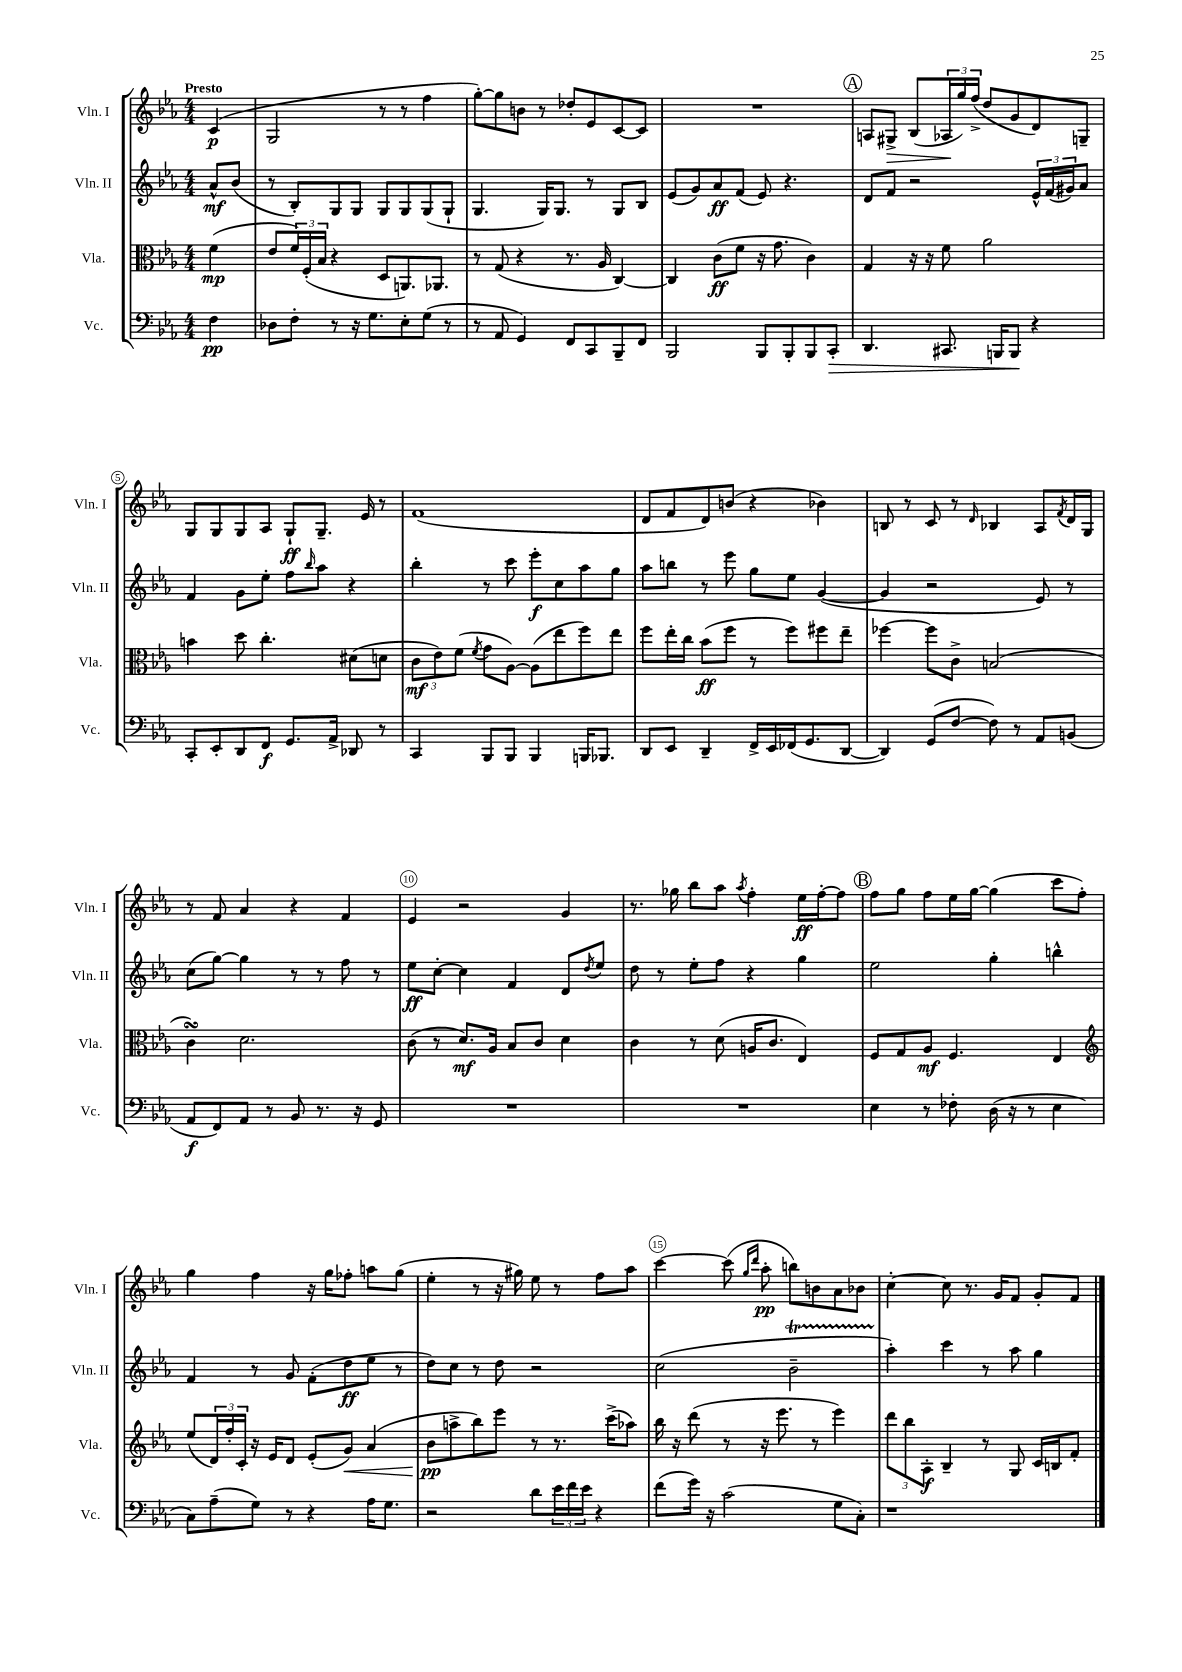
<<
\new StaffGroup <<
\new Staff = "s0" \with { instrumentName = "Vln. I" shortInstrumentName = "Vln. I" } {
    \clef treble \key ees \major \numericTimeSignature \time 4/4 \partial 4 \tempo "Presto"
    c'4\p( |
    g2 r8 r8 f''4 |
    g''8~-.) g''8 b'8 r8 des''8-. ees'8 c'8~ c'8 |
    R1 |
    \mark \markup { \circle "A" } a8 gis8->\> bes8( \tuplet 3/2 { aes16\! g''16) f''16->( } d''8 g'8 d'8) g8-- |
    g8 g8 g8 aes8 g8-!\ff g8.-- ees'16 r8 |
    f'1( |
    d'8 f'8 d'8) b'8( r4 bes'4) |
    b8 r8 c'8 r8 \grace { d'16 } bes4 aes8 \acciaccatura { f'8 } d'16 g16 |
    r8 f'8 aes'4 r4 f'4 |
    ees'4 r2 g'4 |
    r8. ges''16 bes''8 aes''8 \acciaccatura { aes''8 } f''4-. ees''16\ff f''16~-. f''8 |
    \mark \markup { \circle "B" } f''8 g''8 f''8 ees''16 g''16~ g''4( c'''8 f''8-.) |
    g''4 f''4 r16 g''16 fes''8-. a''8 g''8( |
    ees''4-. r8 r16 gis''16) ees''8 r8 f''8 aes''8 |
    c'''4~ c'''8( \grace { g''16 d'''16 } aes''8-.\pp b''8) b'8 aes'8 bes'8 |
    c''4~-. c''8 r8. g'16 f'8 g'8-. f'8 \bar "|." |
}
\new Staff = "s1" \with { instrumentName = "Vln. II" shortInstrumentName = "Vln. II" } {
    \clef treble \key ees \major \numericTimeSignature \time 4/4 \partial 4
    aes'8-^\mf bes'8( |
    r8 bes8-.) g8 g8 g8 g8 g8( g8-! |
    g4. g16) g8. r8 g8 bes8 |
    ees'8( g'8) aes'8\ff f'8( ees'8) r4. |
    \mark \markup { \circle "A" } d'8 f'8 r2 \tuplet 3/2 { ees'16-^ f'16( gis'16) } aes'8 |
    f'4 g'8 ees''8-. f''8 \grace { bes''16 } aes''8 r4 |
    bes''4-. r8 c'''8 ees'''8-.\f c''8 aes''8 g''8 |
    aes''8 b''8 r8 ees'''8 g''8 ees''8 g'4~( |
    g'4 r2 ees'8) r8 |
    c''8( g''8~) g''4 r8 r8 f''8 r8 |
    ees''8\ff c''8~-. c''4 f'4 d'8 \acciaccatura { d''8 } ees''8 |
    d''8 r8 ees''8-. f''8 r4 g''4 |
    \mark \markup { \circle "B" } ees''2 g''4-. b''4-^ |
    f'4 r8 g'8 f'8-.( d''8\ff ees''8 r8 |
    d''8) c''8 r8 d''8 r2 |
    c''2( bes'2--\startTrillSpan |
    aes''4-.\stopTrillSpan) c'''4 r8 aes''8 g''4 \bar "|." |
}
\new Staff = "s2" \with { instrumentName = "Vla." shortInstrumentName = "Vla." } {
    \clef alto \key ees \major \numericTimeSignature \time 4/4 \partial 4
    f'4\mp( |
    ees'8 \tuplet 3/2 { f'16) f16-.( bes16 } r4 d8 a,8.) aes,8. |
    r8 g8( r4 r8. aes16 c4~) |
    c4 c'8\ff( f'8 r16 g'8. c'4) |
    \mark \markup { \circle "A" } g4 r16 r16 f'8 aes'2 |
    b'4 d''8 c''4.-. dis'8( d'8 |
    \tuplet 3/2 { c'8\mf ees'8) f'8( } \acciaccatura { f'8 } g'8 aes8~) aes8( ees''8 f''8) ees''8 |
    f''8 ees''16-. c''16 bes'8\ff( f''8 r8 f''8) fis''8 ees''8-- |
    fes''4~ fes''8 c'8-> b2( |
    c'4\turn) d'2. |
    c'8( r8 d'8.\mf) aes16 bes8 c'8 d'4 |
    c'4 r8 d'8( a16 c'8. ees4) |
    \mark \markup { \circle "B" } f8 g8 aes8\mf f4. ees4 |
    \clef treble ees''8( \tuplet 3/2 { d'16) f''16-. c'16-. } r16 ees'16 d'8 ees'8-.( g'8\<) aes'4( |
    bes'8\pp\! a''8-> bes''8) ees'''8 r8 r8. c'''16->( aes''8) |
    bes''16 r16 d'''8( r8 r16 ees'''8. r8 ees'''4) |
    \tuplet 3/2 { d'''8 bes''8 aes8-.\f } bes4-- r8 g8 c'16 b16 f'8-. \bar "|." |
}
\new Staff = "s3" \with { instrumentName = "Vc." shortInstrumentName = "Vc." } {
    \clef bass \key ees \major \numericTimeSignature \time 4/4 \partial 4
    f4\pp |
    des8 f8-. r8 r16 g8. ees8-. g8( r8 |
    r8 aes,8 g,4) f,8 c,8 bes,,8-- f,8 |
    bes,,2 bes,,8 bes,,8-. bes,,8 c,8-.\> |
    \mark \markup { \circle "A" } d,4. cis,8. b,,16 b,,8\! r4 |
    c,8-. ees,8-. d,8 f,8\f g,8. aes,16-> des,8 r8 |
    c,4 bes,,8 bes,,8 bes,,4 b,,16 bes,,8. |
    d,8 ees,8 d,4-- f,16-> ees,16 fes,16( g,8. d,8~ |
    d,4) g,8( f8~ f8) r8 aes,8 b,8( |
    aes,8\f f,8) aes,8 r8 bes,8 r8. r16 g,8 |
    R1 |
    R1 |
    \mark \markup { \circle "B" } ees4 r8 fes8-. d16( r16 r8 ees4 |
    c8) aes8--( g8) r8 r4 aes16 g8. |
    r2 d'8 \tuplet 3/2 { ees'16 f'16 ees'16 } r4 |
    f'8( g'16) r16 c'2( g8 c8-.) |
    r1 \bar "|." |
}
>>
>>
\layout { \context { \Score \override BarNumber.break-visibility = ##(#f #t #t) barNumberVisibility = #(every-nth-bar-number-visible 5) \override BarNumber.stencil = #(make-stencil-circler 0.1 0.3 ly:text-interface::print) } }
